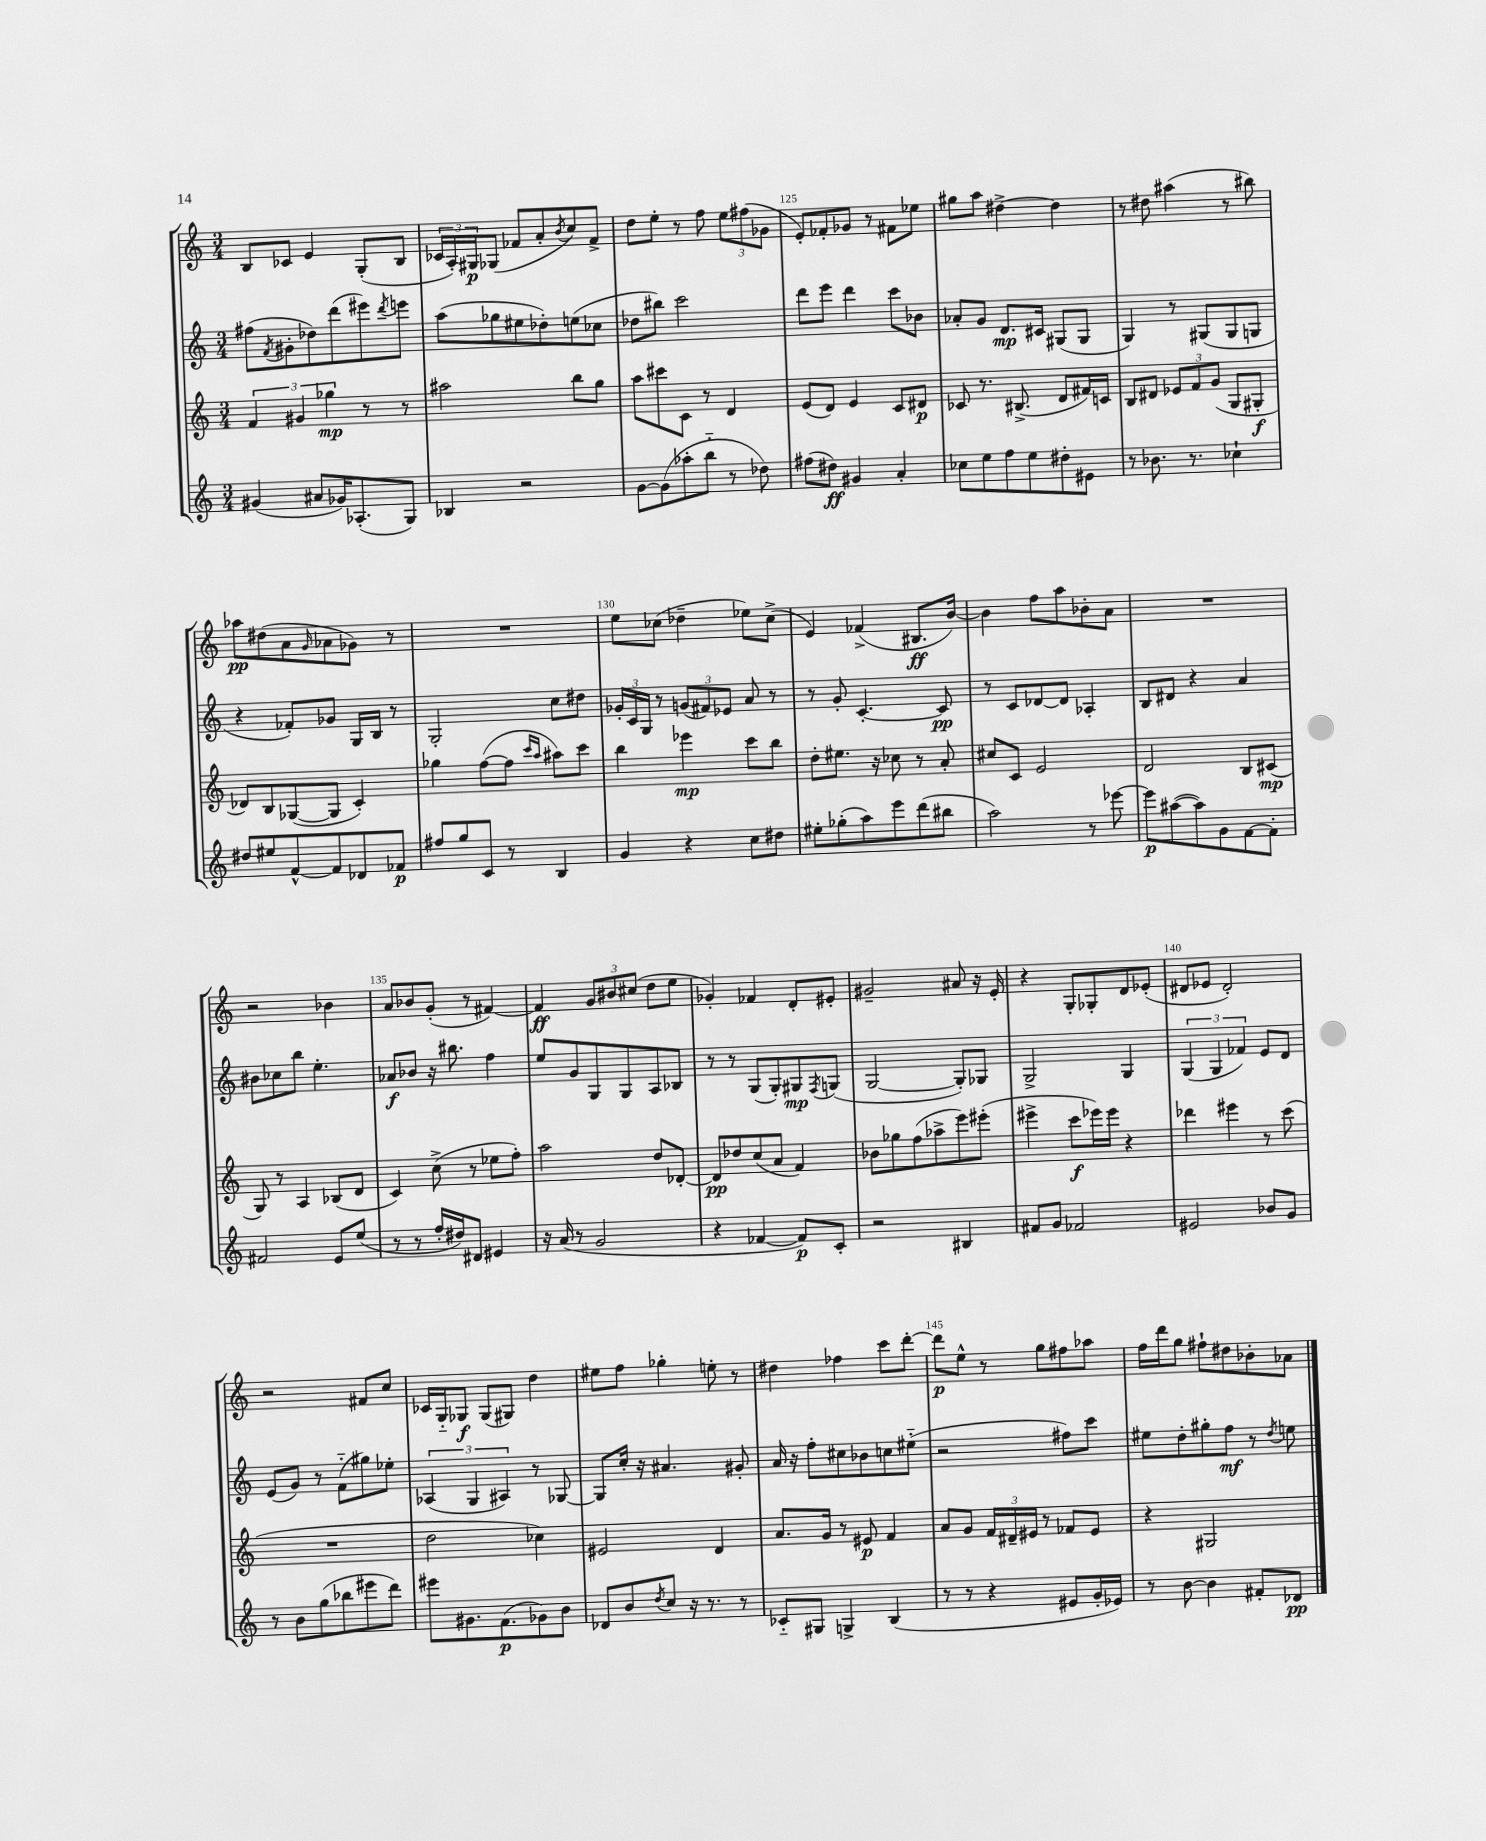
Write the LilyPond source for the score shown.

<<
\new StaffGroup <<
\new Staff = "s0" {
    \clef treble \key c \major \numericTimeSignature \time 3/4
    b8 ces'8 e'4 g8-.( b8 |
    \tuplet 3/2 { ces'16 a16-.) gis16\p } ges8( fes'8 a'8-. \acciaccatura { b'8 } c''8) fes'8-> |
    d''8 e''8-. r8 f''8 \tuplet 3/2 { e''8 fis''8( ges'8 } |
    e'8-.) fes'8-. ges'8 r8 fis'8 ees''8 |
    gis''8 a''8 dis''4~-> dis''4 |
    r8 dis''8 ais''4( r8 bis''8) |
    aes''8\pp dis''8( a'8 \grace { g'16 } aes'8 ges'8) r8 |
    R2. |
    e''8 ces''8( des''4-- ees''8) ces''8->( |
    e'4) fes'4->( bis8.\ff b'16~) |
    b'4 f''8 a''8 bes'8-. a'8 |
    R2. |
    r2 bes'4 |
    a'8 bes'8 g'8-.( r8 fis'4~) |
    fis'4\ff \tuplet 3/2 { g'8 bis'8 cis''8( } d''8 e''8 |
    ges'4-.) fes'4 d'8-. eis'8-. |
    gis'2-- ais'8 r16 e'16-. |
    r4 g8-. ges8-. d'8 ees'8-.( |
    dis'8 ees'8 dis'2-.) |
    r2 fis'8 c''8 |
    ces'16 g16-_ ges8\f ges8( gis8) d''4 |
    eis''8 f''8 ges''4-. e''8-. r8 |
    dis''4 fes''4 c'''8 d'''8~-. |
    d'''8\p e''8-^ r8 g''8 fis''8 aes''8 |
    f''16 d'''16 g''8 fis''8-! dis''8 bes'8-. aes'8 \bar "|." |
}
\new Staff = "s1" {
    \clef treble \key c \major \numericTimeSignature \time 3/4
    fis''8( \acciaccatura { f'8 } gis'8-. des''8) d'''8( eis'''8) \acciaccatura { d'''8 } e'''8 |
    a''8( ges''8 eis''8 des''8-.) e''8( ces''8 |
    des''8 bis''8) c'''2 |
    d'''8 e'''8 d'''4 c'''8 bes'8 |
    aes'8-. g'8 d'8.\mp cis'16 gis8( gis8 |
    g4) r8 gis8( gis8 g8 |
    r4 fes'8-.) ges'8 g16 b16 r8 |
    g2-. c''8 dis''8 |
    \tuplet 3/2 { ges'16-. c'16 g16 } r8 \tuplet 3/2 { g'8( fis'8) ees'8 } a'8 r8 |
    r8 g'8-. c'4.~-. c'8\pp |
    r8 c'8 des'8~ des'8 aes4-. |
    b8 dis'8 r4 a'4 |
    bis'8 ces''8 b''8 e''4.-. |
    aes'8\f bes'8 r16 bis''8. f''4 |
    e''8 g'8 g8 g8 a8 bes8 |
    r8 r8 g8( g8-.) gis8\mp \acciaccatura { f8 } g8( |
    g2~ g8-.) ges8 |
    g2-> g4 |
    \tuplet 3/2 { g4( g4 fes'4) } e'8 d'8 |
    e'8( g'8) r8 f'8-_( gis''8) ees''8-. |
    \tuplet 3/2 { aes4( g4 ais4) } r8 ges8~ |
    ges8 c''16-. r16 ais'4. gis'8-. |
    a'16 r16 f''8-. cis''8 bes'8 c''8 eis''8-_( |
    r2 fis''8) c'''8 |
    eis''8 d''8-. gis''8-. f''8\mf r8 \acciaccatura { d''8 } e''8 \bar "|." |
}
\new Staff = "s2" {
    \clef treble \key c \major \numericTimeSignature \time 3/4
    \tuplet 3/2 { f'4 gis'4 ges''4\mp } r8 r8 |
    ais''2 b''8 g''8 |
    a''8 cis'''8 c'8 r8 d'4 |
    e'8( d'8) e'4 c'8 dis'8\p |
    ces'8 r8. bis8.->( d'8 fis'16) c'16 |
    b8 dis'8 \tuplet 3/2 { ees'8 f'8 g'8( } g8 gis8-.\f |
    des'8) b8 ges8~( ges8 c'4-.) |
    ges''4 f''8~( f''8 \grace { c'''16 a''16 } ais''8) c'''8 |
    b''4 ees'''4\mp c'''8 b''8 |
    d''8-. eis''8. r16 ces''8 r8 a'8-. |
    cis''8 c'8 e'2 |
    d'2 b8 cis'8\mp( |
    g8) r8 a4 bes8( d'8 |
    c'4) c''8->( r8 ees''8 f''8-.) |
    a''2 d''8 des'8~-. |
    des'8\pp des''8 c''8( a'8 f'4) |
    bes'8 ges''8 f''8( aes''8-> e'''8) eis'''8-.( |
    eis'''4-> c'''8\f ees'''16) ees'''16 r4 |
    des'''4 eis'''4 r8 c'''8( |
    R2. |
    d''2 ces''4) |
    eis'2 d'4 |
    a'8. g'16 r8 eis'8\p f'4 |
    a'8 g'8 \tuplet 3/2 { f'16 dis'16-- eis'16 } r8 fes'8 eis'8 |
    r4 gis2 \bar "|." |
}
\new Staff = "s3" {
    \clef treble \key c \major \numericTimeSignature \time 3/4
    gis'4( ais'8 ges'16) aes8.-.( g8) |
    bes4 r2 |
    g'8~ g'8( aes''8-. b''8-_ r8 des''8) |
    fis''8( dis''8\ff) gis'4 a'4-. |
    ces''8 e''8 f''8 e''8 dis''8-. eis'8 |
    r8 bes'8. r8. ces''4-! |
    dis''8 eis''8 f'8~-^ f'8 des'8 fes'8\p |
    fis''8 g''8 c'8 r8 b4 |
    g'4 r4 c''8 dis''8 |
    eis''8-. ges''8-.( a''8) e'''8 d'''8( bis''8 |
    a''2) r8 ees'''8~ |
    ees'''8\p ais''8~( ais''8) g'8 f'8~ f'8-. |
    fis'2 e'8 e''8( |
    r8 r8 f''16-. dis''16) dis'8 eis'4 |
    r16 a'16( r8 g'2 |
    r4 fes'4~ fes'8\p) c'8-. |
    r2 bis4 |
    fis'8 g'8 fes'2 |
    eis'2 bes'8 g'8 |
    r8 b'8 g''8( bes''8 eis'''8 d'''8) |
    eis'''8 gis'8. f'8.\p( ges'8) b'8 |
    des'8 b'8 \acciaccatura { d''8 } c''8 r16 r8. r8 |
    ces'8-_ gis8 g4-> b4( |
    r8 r8 r4 eis'8 g'16-. ees'16) |
    r8 b'8~ b'4 fis'8-. des'8\pp \bar "|." |
}
>>
>>
\layout { \context { \Score currentBarNumber = #122 \override BarNumber.break-visibility = ##(#f #t #t) barNumberVisibility = #(every-nth-bar-number-visible 5) } }
